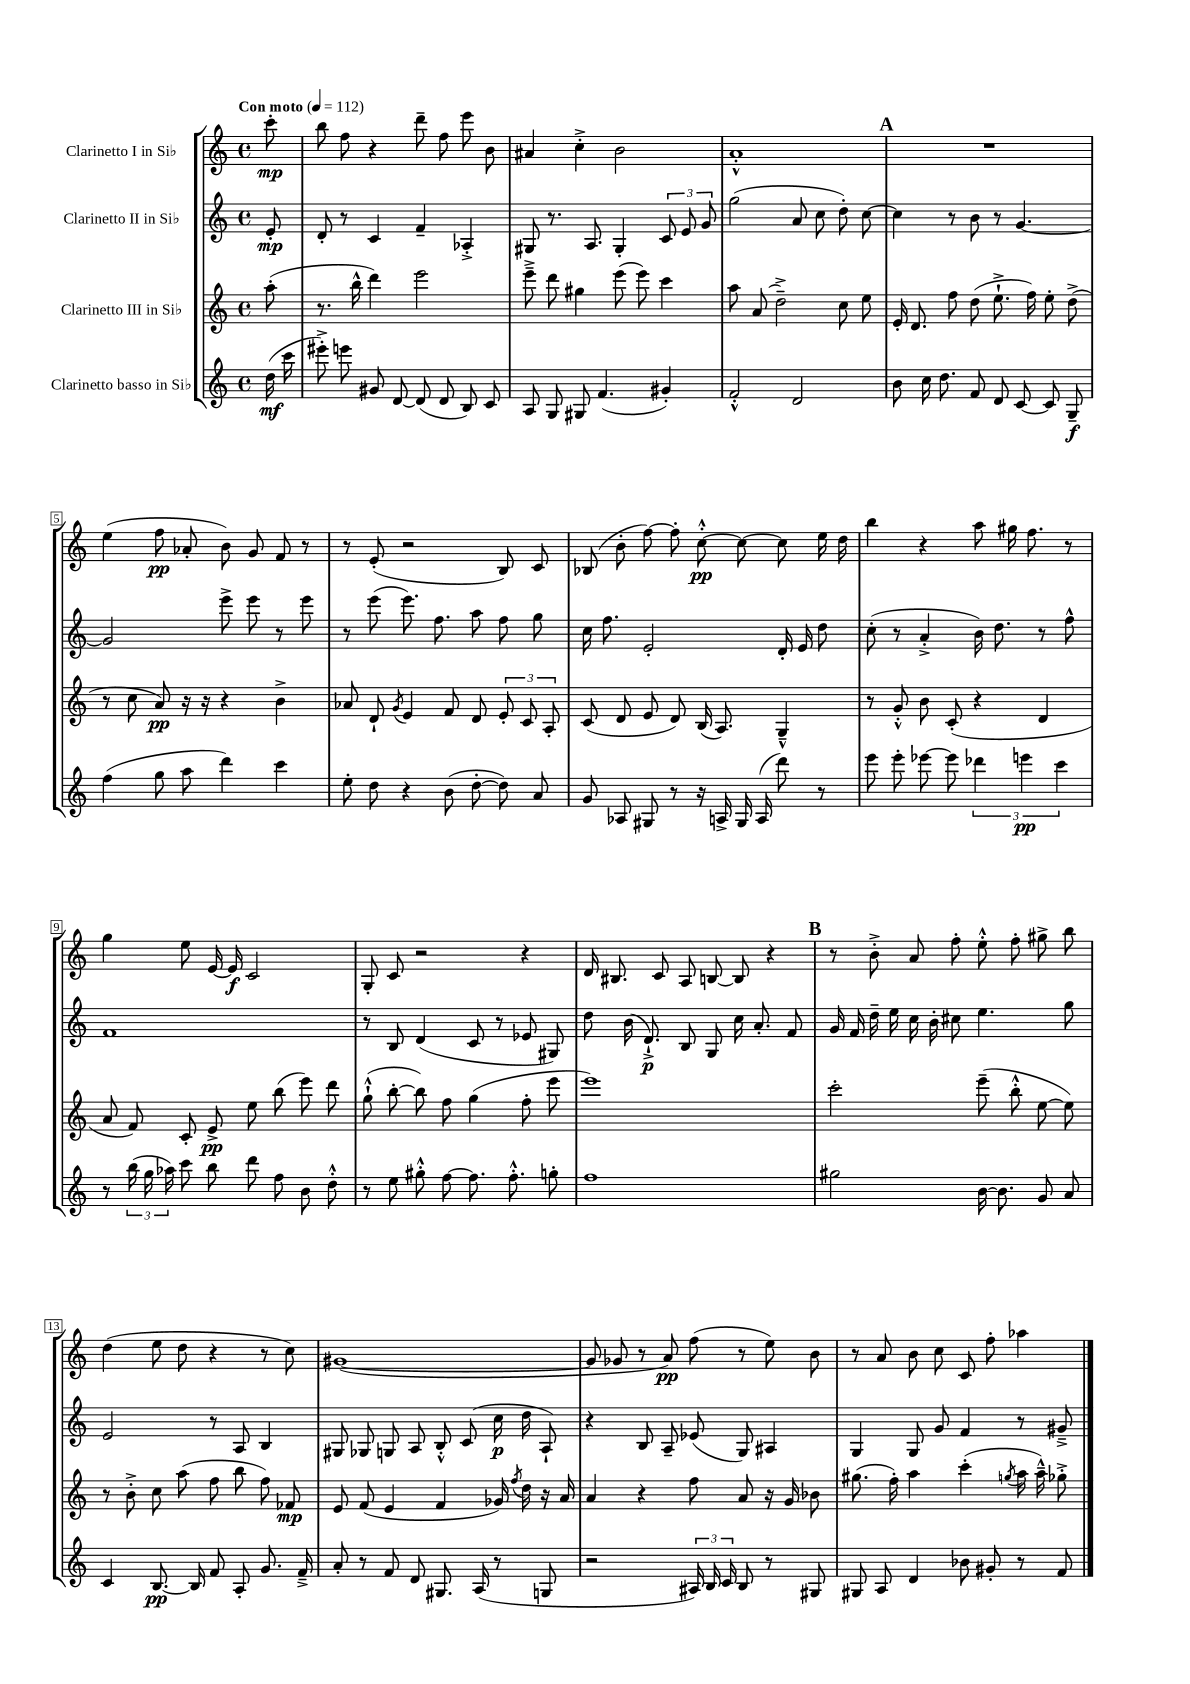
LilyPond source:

<<
\new StaffGroup <<
\new Staff = "s0" \with { instrumentName = "Clarinetto I in Sib" } {
    \clef treble \key c \major \defaultTimeSignature \time 4/4 \partial 8 \tempo "Con moto" 4 = 112
    \autoBeamOff c'''8-.\mp |
    b''8 f''8 r4 d'''8-- f''8 e'''8 b'8 |
    ais'4 c''4-.-> b'2 |
    a'1-.-^ |
    \mark \markup { \bold "A" } R1 |
    e''4( f''8\pp aes'8-. b'8) g'8 f'8 r8 |
    r8 e'8-.( r2 b8) c'8 |
    bes8( b'8-. f''8~) f''8-. c''8~-.-^\pp c''8~ c''8 e''16 d''16 |
    b''4 r4 a''8 gis''16 f''8. r8 |
    g''4 e''8 e'16~ e'16\f c'2 |
    g8-. c'8 r2 r4 |
    d'16 bis8. c'8 a8 b8~ b8 r4 |
    \mark \markup { \bold "B" } r8 b'8-.-> a'8 f''8-. e''8-.-^ f''8-. gis''8-> b''8 |
    d''4( e''8 d''8 r4 r8 c''8) |
    gis'1~( |
    gis'8 ges'8 r8 a'8\pp) f''8( r8 e''8) b'8 |
    r8 a'8 b'8 c''8 c'8 f''8-. aes''4 \bar "|." |
}
\new Staff = "s1" \with { instrumentName = "Clarinetto II in Sib" } {
    \clef treble \key c \major \defaultTimeSignature \time 4/4 \partial 8
    \autoBeamOff e'8-.\mp |
    d'8-. r8 c'4 f'4-- aes4-.-> |
    gis8 r8. a8. gis4-. \tuplet 3/2 { c'8 e'8 g'8 } |
    g''2( a'8 c''8 d''8-.) c''8~ |
    \mark \markup { \bold "A" } c''4 r8 b'8 r8 g'4.~ |
    g'2 e'''8-> e'''8 r8 e'''8 |
    r8 e'''8( e'''8.) f''8. a''8 f''8 g''8 |
    c''16 f''8. e'2-. d'16-. e'16 d''8 |
    c''8-.( r8 a'4-.-> b'16) d''8. r8 f''8-^ |
    f'1 |
    r8 b8 d'4( c'8 r8 ees'8 gis8) |
    d''8 b'16( d'8.-!->\p) b8 g8 c''16 a'8.-. f'8 |
    \mark \markup { \bold "B" } g'16 f'16 d''16-- e''16 c''16 b'16-. cis''8 e''4. g''8 |
    e'2 r8 a8 b4 |
    gis8 ges8 g8 a8 b8-.-^ c'8( c''16\p d''16 a8-!) |
    r4 b8 a8-- ees'8( g8) ais4 |
    g4 g8 g'8 f'4 r8 gis'8---> \bar "|." |
}
\new Staff = "s2" \with { instrumentName = "Clarinetto III in Sib" } {
    \clef treble \key c \major \defaultTimeSignature \time 4/4 \partial 8
    \autoBeamOff a''8-.( |
    r8. b''16-^ d'''4) e'''2 |
    e'''8---> d'''8 gis''4 e'''8( e'''8) c'''4 |
    a''8 a'8( d''2--->) c''8 e''8 |
    \mark \markup { \bold "A" } e'16-. d'8. f''8 d''8( e''8.-!-> f''16) e''8-. d''8->( |
    r8 c''8 a'8\pp) r16 r16 r4 b'4-> |
    aes'8 d'8-! \acciaccatura { g'8 } e'4 f'8 d'8 \tuplet 3/2 { e'8-. c'8 a8-. } |
    c'8( d'8 e'8 d'8) b16( a8.) g4---^ |
    r8 g'8-.-^ b'8 c'8-.( r4 d'4 |
    a'8 f'8) c'8-. e'8->\pp e''8 b''8( e'''8) d'''8 |
    g''8-!-^( b''8~-. b''8) f''8 g''4( f''8-. e'''8 |
    e'''1) |
    \mark \markup { \bold "B" } c'''2-. e'''8--( b''8-.-^ e''8~ e''8) |
    r8 b'8-.-> c''8 a''8( f''8 b''8 f''8) fes'8\mp |
    e'8 f'8( e'4 f'4 ges'16) \acciaccatura { f''8 } d''16 r16 a'16 |
    a'4 r4 f''8 a'8 r16 g'16 bes'8 |
    gis''8.( f''16-.) a''4 c'''4-.( \acciaccatura { g''8 } a''16 a''16---^) ges''8-.-> \bar "|." |
}
\new Staff = "s3" \with { instrumentName = "Clarinetto basso in Sib" } {
    \clef treble \key c \major \defaultTimeSignature \time 4/4 \partial 8
    \autoBeamOff d''16\mf( c'''16 |
    eis'''8-.->) e'''8 gis'8 d'8~ d'8( d'8 b8) c'8 |
    a8 g8 gis8 f'4.( gis'4-.) |
    f'2-.-^ d'2 |
    \mark \markup { \bold "A" } b'8 c''16 d''8. f'8 d'8 c'8~ c'8 g8--\f |
    f''4( g''8 a''8 d'''4) c'''4 |
    e''8-. d''8 r4 b'8( d''8~-. d''8) a'8 |
    g'8 aes8 gis8 r8 r16 a16-> gis16 a16( d'''8) r8 |
    e'''8 e'''8-. ees'''8~ ees'''8 \tuplet 3/2 { des'''4 e'''4\pp c'''4 } |
    r8 \tuplet 3/2 { b''16( g''16 aes''16) } c'''8 b''8 d'''8 f''8 b'8 d''8-.-^ |
    r8 e''8 gis''8-.-^ f''8~ f''8. f''8.-.-^ g''8-. |
    f''1 |
    \mark \markup { \bold "B" } gis''2 b'16~ b'8. g'8 a'8 |
    c'4 b8.~\pp b16 f'8 a8-. g'8. f'16---> |
    a'8-. r8 f'8 d'8 gis8. a16( r8 g8 |
    r2 \tuplet 3/2 { ais16) b16 c'16 } b8 r8 gis8 |
    gis8 a8 d'4 bes'8 gis'8-. r8 f'8 \bar "|." |
}
>>
>>
\layout { \context { \Score \override BarNumber.stencil = #(make-stencil-boxer 0.1 0.3 ly:text-interface::print) } }
